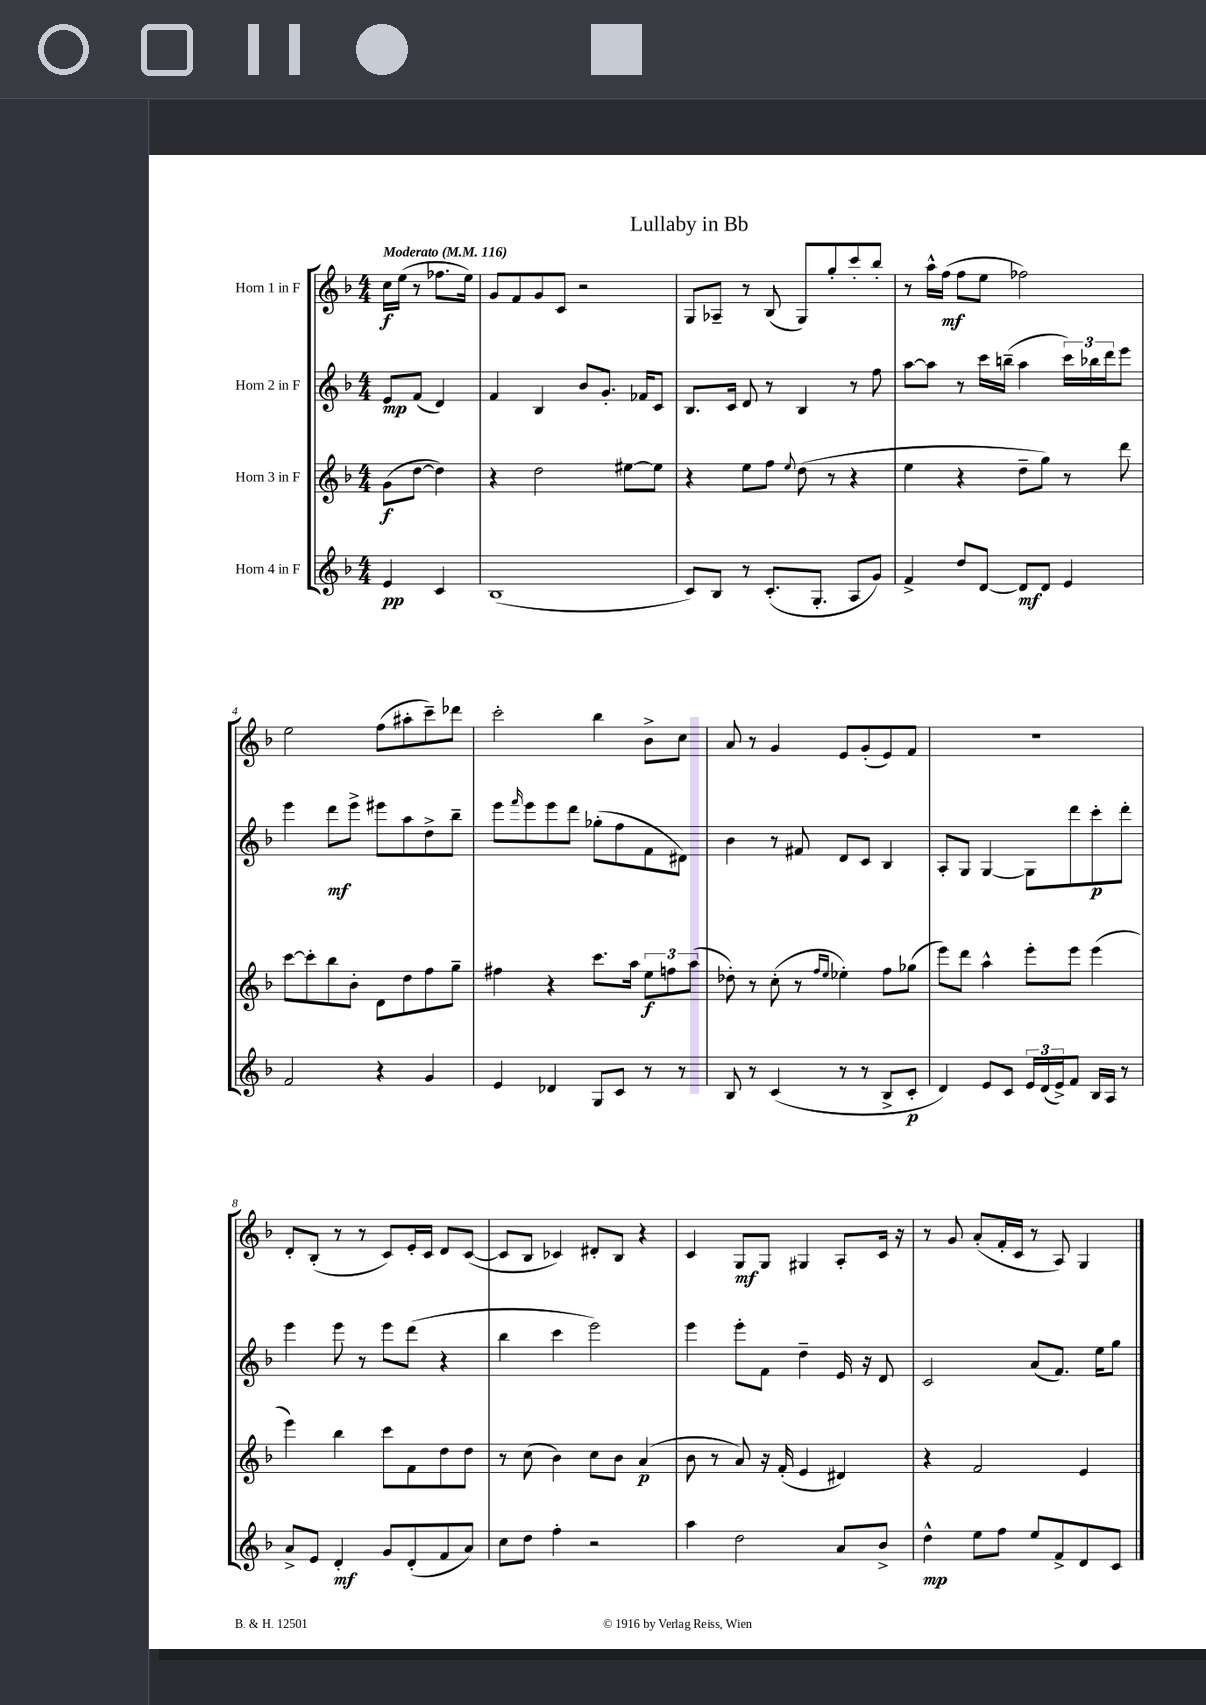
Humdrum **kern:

**kern	**kern	**kern	**kern
*staff4	*staff3	*staff2	*staff1
*clefG2	*clefG2	*clefG2	*clefG2
*k[b-]	*k[b-]	*k[b-]	*k[b-]
*M4/4	*M4/4	*M4/4	*M4/4
*MM116	*MM116	*MM116	*MM116
4e	(8g	8e	16cc
.	.	.	(16ee
.	[8dd	(8f	8r
4c	4dd])	4d)	8.ff-
.	.	.	16ee)
=	=	=	=
(1B-	4r	4f	8g
.	.	.	8f
.	2dd	4B-	8g
.	.	.	8c
.	.	8b-	2r
.	.	8.g'	.
.	[8ee#	.	.
.	.	16f-	.
.	8ee#]	8c	.
=	=	=	=
8c)	4r	8.B-	8G
8B-	.	.	8A-~
.	.	16c	.
8r	8ee	8d	8r
(8.c'	8ff	8r	(8B-
.	8qqee	.	.
.	(8dd	4B-	8G)
8.G'	.	.	.
.	8r	.	8gg'
8A	4r	8r	8ccc'
8g)	.	8ff	8bb-'
=	=	=	=
4f^	4ee	[8aa	8r
.	.	8aa]	16aa^^
.	.	.	(16ff
8dd	4r	8r	8ff
[8d	.	16ccc	8ee
.	.	(16bb~	.
8d]	8dd~	4aa	2ff-)
8d	8gg)	.	.
4e	8r	24ccc)	.
.	.	24bb-	.
.	.	24ddd	.
.	8ddd	8eee	.
=	=	=	=
2f	[8ccc	4eee	2ee
.	8ccc']	.	.
.	8bb-	8ddd	.
.	8b-'	8eee^	.
4r	8d	8eee#	(8ff
.	8dd	8aa	8aa#'
4g	8ff	8dd^	8ccc~)
.	8gg~	8bb-~	8ddd-
=	=	=	=
4e	4ff#	8eee	2ccc'
.	.	16qqfff	.
.	.	8eee	.
4d-	4r	8eee	.
.	.	8ddd	.
8G	8.ccc	(8gg-'	4bb-
8c	.	8ff	.
.	16aa	.	.
8r	12ee	8f	8b-^
.	12ff	.	.
8r	.	8d#)	8cc
.	(12aa	.	.
=	=	=	=
8B-	8dd-')	4b-	8a
8r	8r	.	8r
(4c	(8cc'	8r	4g
.	8r	8f#	.
.	16qqff	.	.
.	16qqee	.	.
8r	4ee-')	8d	8e
8r	.	8c	(8g'
8B-^	8ff	4B-	8e)
8c'	(8gg-	.	8f
=	=	=	=
4d)	8eee)	8A'	1r
.	8ddd	8G	.
8e	4aa^^	[4G	.
8c	.	.	.
24e	8eee'	8G]	.
(24d	.	.	.
24e^)	.	.	.
8f	8eee	8ddd	.
16B-	(4eee	8ccc'	.
16A	.	.	.
8r	.	8ddd'	.
=	=	=	=
8a^	4eee)	4eee	8d'
8e	.	.	(8B-'
4d'	4bb-	8eee	8r
.	.	8r	8r
8g	8ccc	8eee	8c)
(8d'	8f	(8ddd	16e'
.	.	.	16c
8f	8dd	4r	8d
8a)	8dd	.	([8c
=	=	=	=
8cc	8r	4bb-	8c]
8dd	(8cc	.	8B-
4ff'	4b-)	4ccc	4c-)
2r	8cc	2eee)	8d#'
.	8b-	.	8B-
.	(4a	.	4r
=	=	=	=
4aa	8b-	4eee	4c
.	8r	.	.
2dd	8a)	8eee'	8G
.	16r	8f	8G
.	(16f'	.	.
.	4e	4dd~	4G#
8a	4d#)	16e	8A'
.	.	16r	.
8b-^	.	8d	16c
.	.	.	16r
=	=	=	=
4dd^^	4r	2c	8r
.	.	.	8g
8ee	2f	.	(8a'
8ff	.	.	16f'
.	.	.	16c
8ee	.	(8a	8r
8f^	.	8.f)	8A)
8d	4e	.	4G
.	.	16ee	.
8c	.	8gg	.
==	==	==	==
*-	*-	*-	*-
